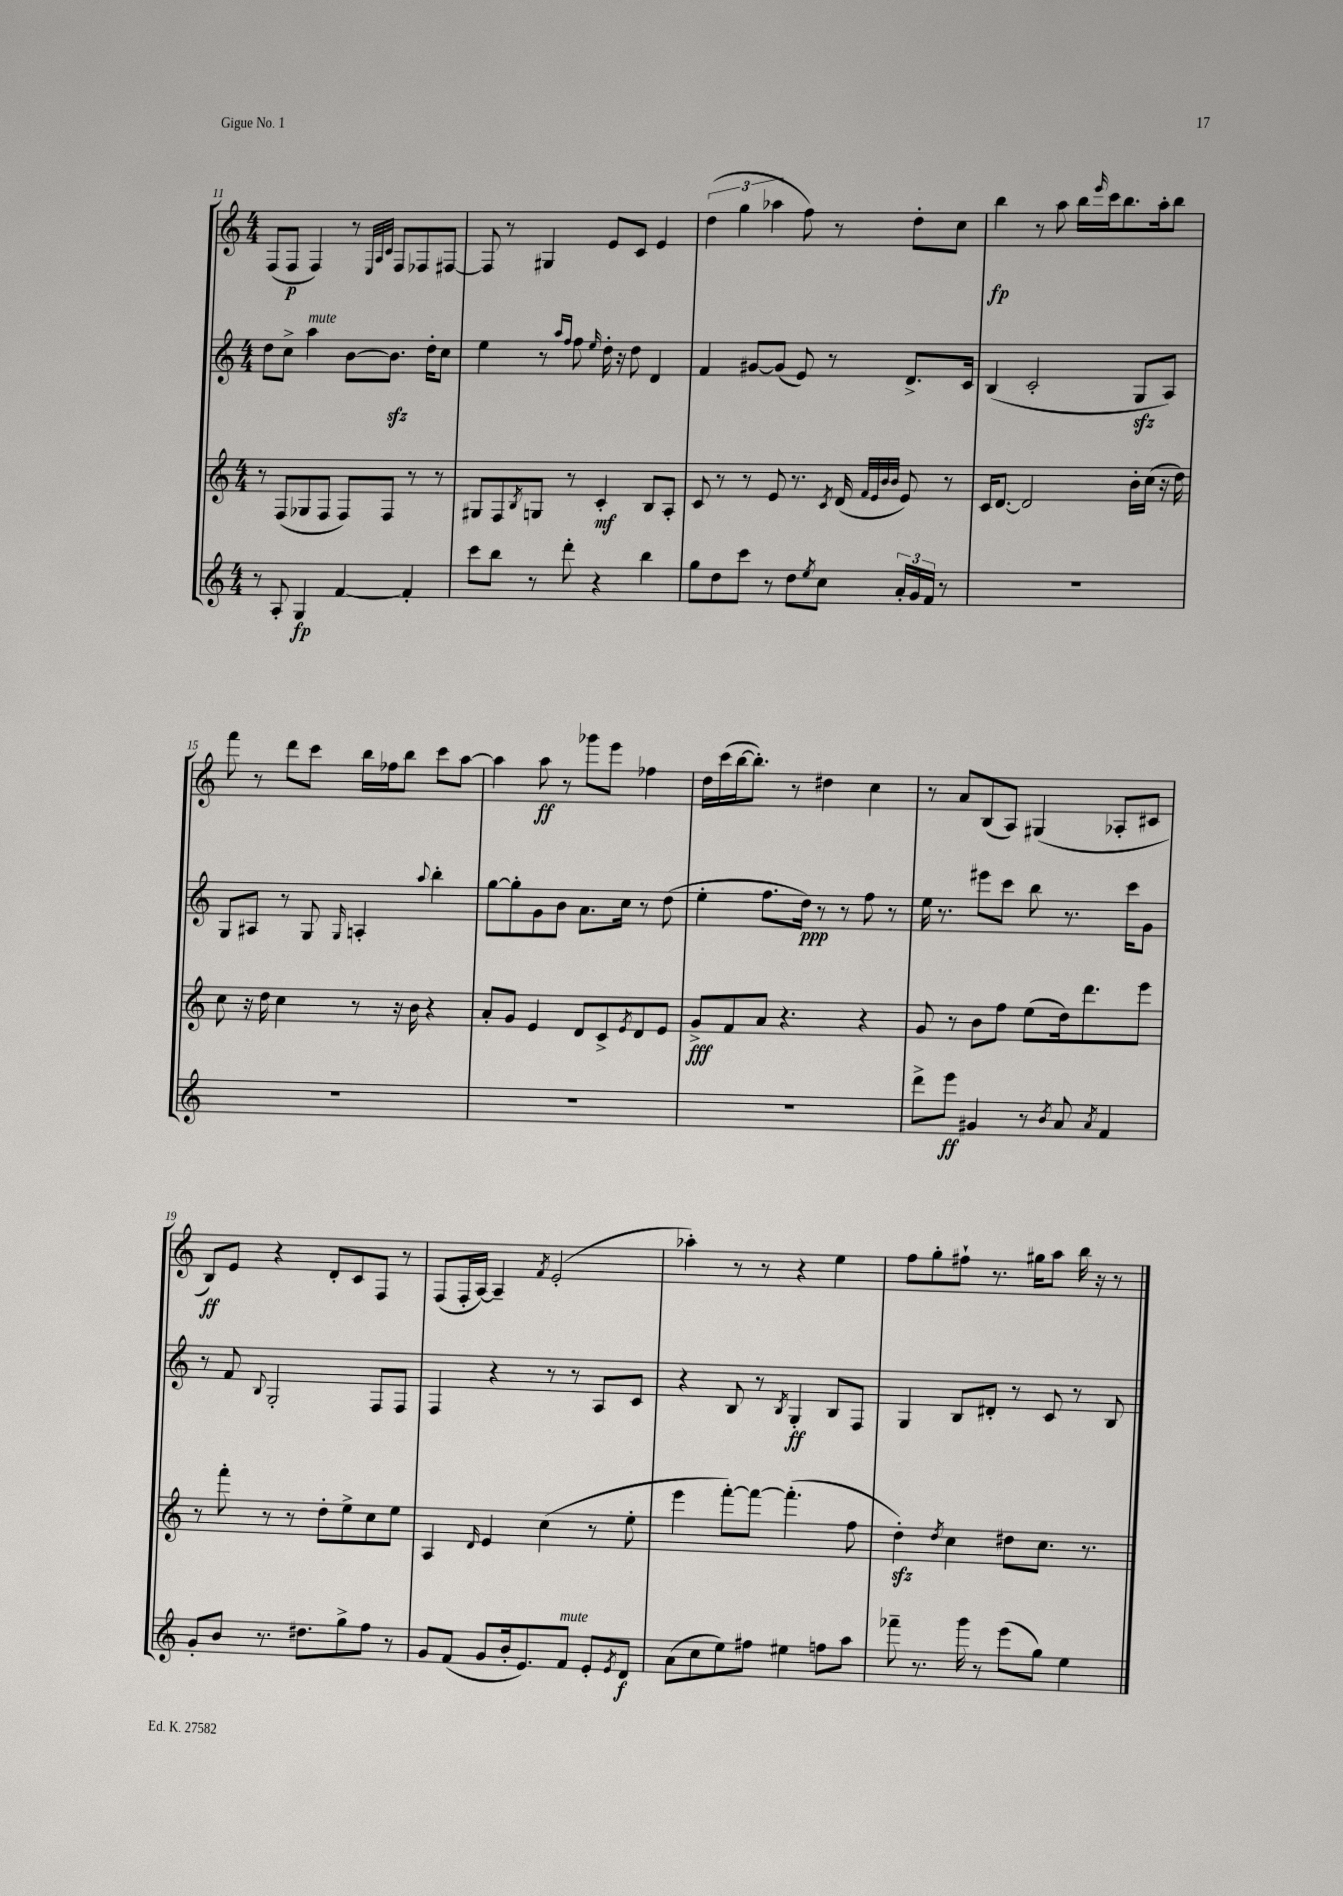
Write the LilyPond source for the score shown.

<<
\new StaffGroup <<
\new Staff = "s0" {
    \clef treble \key c \major \numericTimeSignature \time 4/4
    f8( f8\p f4) r8 \grace { e32 a32 c'32 } f8 fes8 fis8~ |
    fis8 r8 gis4 e'8 c'8 e'4 |
    \tuplet 3/2 { d''4( g''4 aes''4 } f''8) r8 d''8-. c''8 |
    b''4\fp r8 a''8 b''16 \grace { e'''16 } c'''16 b''8. a''16-. b''8 |
    f'''8 r8 d'''8 c'''8 b''16 fes''16 b''8 c'''8 a''8~ |
    a''4 a''8\ff r8 ges'''8 e'''8 fes''4 |
    d''16 c'''16( b''16~ b''8.-.) r8 dis''4 c''4 |
    r8 a'8 b8( a8) gis4( aes8-. cis'8 |
    b8\ff) e'8 r4 d'8-. c'8 f8 r8 |
    f8( f16-. a16~) a4-- \acciaccatura { f'8 } e'2-.( |
    aes''4-.) r8 r8 r4 e''4 |
    f''8 g''8-. fis''8-! r8. gis''16 a''8 b''16 r16 r8 \bar "|." |
}
\new Staff = "s1" {
    \clef treble \key c \major \numericTimeSignature \time 4/4
    d''8 c''8-> a''4^\markup { \italic "mute" } b'8~ b'8.\sfz d''16-. c''8 |
    e''4 r8 \grace { a''16 f''16 } f''8 \grace { e''16 } d''16-. r16 d''8 d'4 |
    f'4 gis'8~ gis'8( e'8) r8 d'8.-> c'16 |
    b4( c'2-. g8\sfz a8) |
    g8 ais8 r8 g8 \grace { g16 } a4-. \appoggiatura { a''8 } b''4-. |
    g''8~ g''8-. g'8 b'8 a'8. c''16 r8 d''8( |
    e''4-. f''8. d''16\ppp) r8 r8 f''8 r8 |
    e''16 r8. eis'''8 c'''8 b''8 r8. c'''16 g'8 |
    r8 f'8 \appoggiatura { b8 } g2-. f8 f8 |
    f4 r4 r8 r8 a8 c'8 |
    r4 b8 r8 \acciaccatura { b8 } g4-.\ff b8 f8 |
    g4 b8 dis'8-. r8 c'8 r8 b8 \bar "|." |
}
\new Staff = "s2" {
    \clef treble \key c \major \numericTimeSignature \time 4/4
    r8 f8( ges8 f8 f8) f8 r8 r8 |
    gis8 f8 \acciaccatura { b8 } g8 r8 c'4-.\mf b8 a8-. |
    c'8 r8 r8 e'8 r8. \acciaccatura { c'8 } d'16( \grace { f'32 e'32 b'32 b'32 } e'8) r8 |
    c'16 d'8.~ d'2 b'16-. c''16( r16 d''16) |
    c''8 r16 d''16 c''4 r8 r16 b'16 r4 |
    a'8-. g'8 e'4 d'8 c'8-> \acciaccatura { e'8 } d'8 e'8 |
    g'8->\fff f'8 a'8 r4. r4 |
    g'8 r8 b'8 f''8 e''8( d''16) d'''8. e'''8 |
    r8 f'''8-. r8 r8 d''8-. e''8-> c''8 e''8 |
    a4 \grace { d'16 } e'4 c''4( r8 e''8-. |
    e'''4 f'''8~-.) f'''8~ f'''4.-.( f''8 |
    d''4-.\sfz) \acciaccatura { d''8 } c''4 dis''8 c''8. r8. \bar "|." |
}
\new Staff = "s3" {
    \clef treble \key c \major \numericTimeSignature \time 4/4
    r8 a8-. g4\fp f'4~ f'4-. |
    c'''8 b''8 r8 d'''8-. r4 b''4 |
    g''8 d''8 c'''8 r8 d''8 \acciaccatura { e''8 } c''8 \tuplet 3/2 { a'16-. g'16 f'16 } r8 |
    R1 |
    R1 |
    R1 |
    R1 |
    d'''8-> e'''8\ff gis'4 r8 \acciaccatura { b'8 } a'8 \acciaccatura { a'8 } f'4 |
    g'8-. b'8 r8. dis''8. g''8-> f''8 r8 |
    g'8 f'8( g'8 b'16-. e'8.) f'8^\markup { \italic "mute" } e'8-. \acciaccatura { e'8 } d'8\f |
    a'8( c''8 e''8) fis''8 eis''4 f''8 a''8 |
    fes'''8-- r8. g'''16 r8 e'''8( g''8) e''4 \bar "|." |
}
>>
>>
\layout { \context { \Score currentBarNumber = #11 } }
